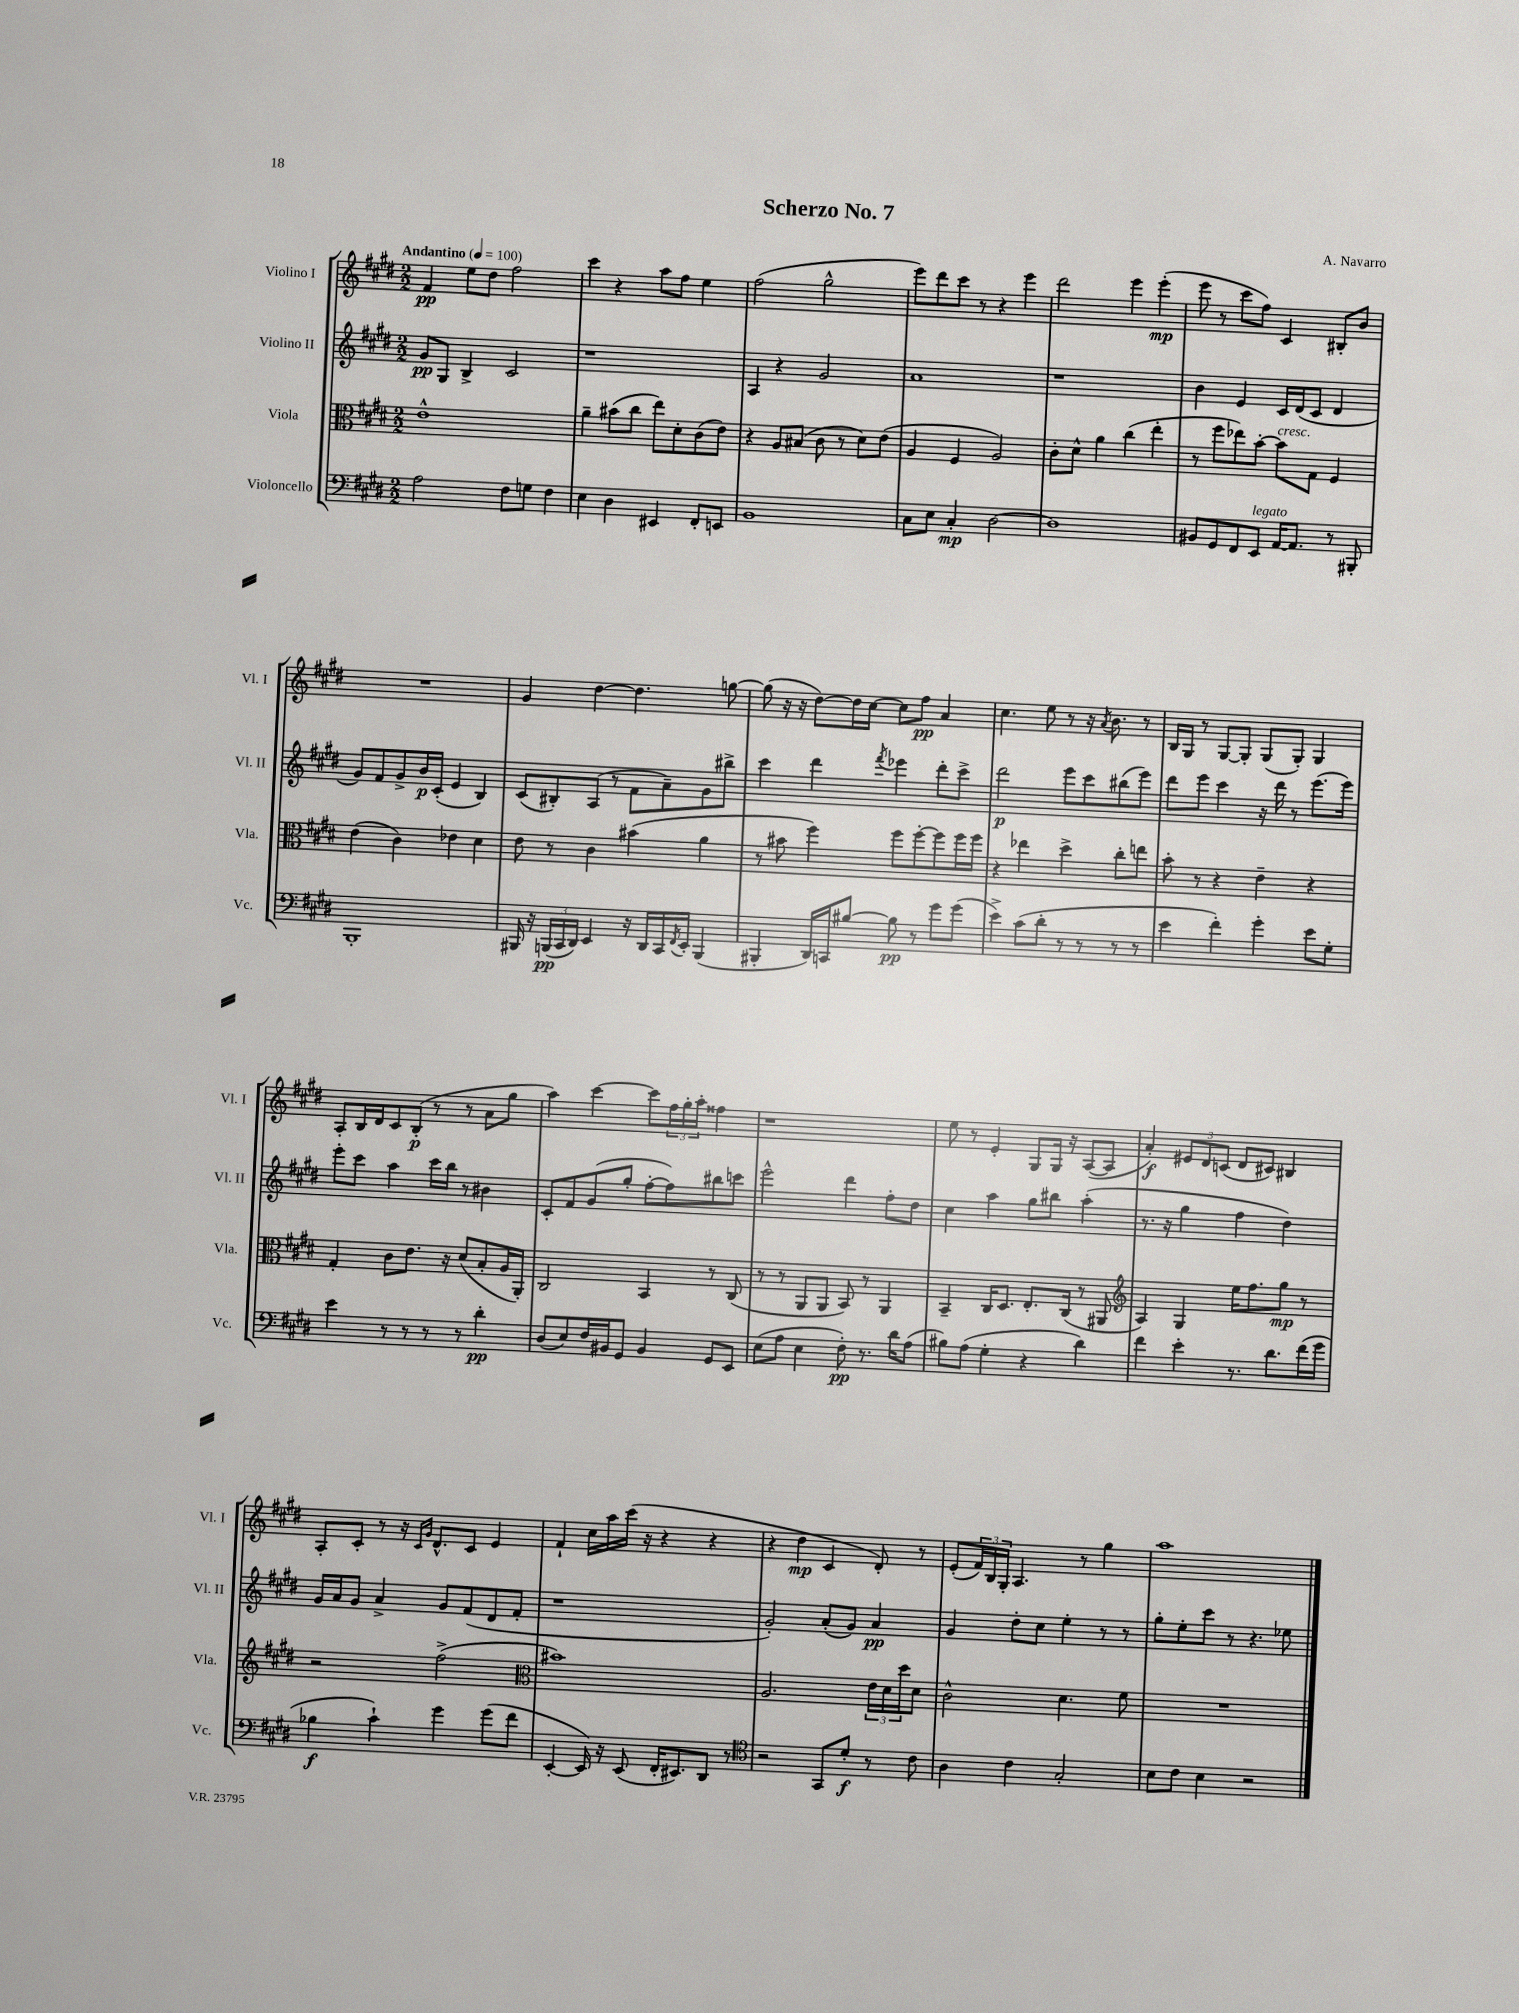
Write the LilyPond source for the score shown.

\header { title = "Scherzo No. 7" composer = "A. Navarro" }
<<
\new StaffGroup <<
\new Staff = "s0" \with { instrumentName = "Violino I" shortInstrumentName = "Vl. I" } {
    \clef treble \key e \major \numericTimeSignature \time 2/2 \tempo "Andantino" 4 = 100
    fis'4\pp e''8 dis''8 fis''2 |
    cis'''4 r4 a''8 fis''8 e''4 |
    fis''2( gis''2-^ |
    e'''8) dis'''8 cis'''8 r8 r4 e'''4 |
    dis'''2 e'''4 e'''4-.\mp( |
    e'''8 r8 cis'''8 fis''8) cis'4 bis8-. b'8 |
    R1 |
    gis'4 dis''4~ dis''4. g''8~ |
    g''8( r16 r16 dis''8~) dis''16 cis''16~ cis''8 fis''8\pp a'4 |
    cis''4. e''8 r8 r16 \acciaccatura { a'8 } b'8. r8 |
    b16 gis16 r8 gis8~ gis8-. gis8( gis8-.) gis4 |
    a8-. b16 dis'16 cis'8 b8-.\p( r8 r8 a'8 gis''8 |
    a''4) cis'''4~ cis'''8 \tuplet 3/2 { fis''16 gis''16-. a''16-. } fisis''4 |
    r1 |
    e''8 r8 e'4-. gis8 gis16 r16 a8~( a8 |
    a'4-.\f) \tuplet 3/2 { eis'8 dis'8 c'8( } dis'8 cis'8) bis4 |
    a8-. cis'8-. r8 r16 \grace { cis'16 gis'16 } dis'8.-^ cis'8 e'4 |
    fis'4-! cis''16 a''16 cis'''16( r16 r4 r4 |
    r4 dis''4\mp cis'4 dis'8-.) r8 |
    e'8-.( \tuplet 3/2 { fis'16) b16 gis16-. } a4. r8 gis''4 |
    a''1 \bar "|." |
}
\new Staff = "s1" \with { instrumentName = "Violino II" shortInstrumentName = "Vl. II" } {
    \clef treble \key e \major \numericTimeSignature \time 2/2
    gis'8\pp gis8 b4-> cis'2 |
    r1 |
    a4 r4 gis'2 |
    a'1 |
    r1 |
    b'4 e'4 cis'16 dis'16( cis'8 dis'4 |
    gis'8) fis'8 gis'8-> b'16\p cis'16-.( e'4 b4) |
    cis'8( bis8-.) a8( r8 fis'8 a'8--) gis'8 bis''8-> |
    cis'''4 dis'''4 \acciaccatura { fis'''8 } ees'''4 dis'''8-. cis'''8-> |
    dis'''2\p e'''8 cis'''8 bis''8( e'''8) |
    dis'''8 e'''8 cis'''4 r16 dis'''16 r8 e'''8.( e'''16) |
    e'''8-. cis'''8 a''4 cis'''16 b''16 r8 bis'4 |
    cis'8-. fis'8 gis'8( gis''8-. fis''8~-. fis''8) bis''8 c'''8 |
    e'''2-^ dis'''4 fis''8-. dis''8 |
    cis''4 a''4 gis''8 bis''8 a''4-.( |
    r8. r16 gis''4 fis''4 dis''4) |
    gis'16 a'16 gis'8 a'4-> gis'8 fis'8( dis'8 fis'8-. |
    r1 |
    gis'2-.) a'8-.( gis'8) a'4\pp |
    gis'4 dis''8-. cis''8 e''4-. r8 r8 |
    gis''8-. e''8-. cis'''8 r8 r4. ees''8 \bar "|." |
}
\new Staff = "s2" \with { instrumentName = "Viola" shortInstrumentName = "Vla." } {
    \clef alto \key e \major \numericTimeSignature \time 2/2
    e'1-^ |
    a'4-- bis'8( cis''8 e''8) dis'8-. cis'8( e'8) |
    r4 a8 bis8( cis'8 r8 dis'8) e'8( |
    a4 fis4 a2) |
    cis'8-. dis'8-^ a'4 cis''4( e''4-. |
    r8 fis''8 ees''8) b'8~-. b'8^\markup { \italic "cresc." } gis8 fis4 |
    e'4( cis'4) ees'4 dis'4 |
    e'8 r8 cis'4 bis'4( a'4 |
    r8 bis'8 fis''4) fis''8 fis''8~-. fis''8 fis''16 fis''16 |
    r4 ees''4 dis''4-> cis''8-. e''8 |
    b'8-. r8 r4 e'4-- r4 |
    gis4-. cis'8 e'8. r16 dis'8( b8-. a16 a,16-.) |
    cis2 b,4 r8 cis8( |
    r8 r8 a,8 a,8 b,8) r8 a,4 |
    b,4-- cis16 dis8. e8.-. cis16( r8 ais,8 |
    \clef treble a4) gis4 e''16 fis''8. gis''8\mp r8 |
    r2 fis''2->( |
    \clef alto bis'1) |
    a2. \tuplet 3/2 { e'16 dis'16 dis''16 } dis'8 |
    cis'2-^ dis'4. fis'8 |
    R1 \bar "|." |
}
\new Staff = "s3" \with { instrumentName = "Violoncello" shortInstrumentName = "Vc." } {
    \clef bass \key e \major \numericTimeSignature \time 2/2
    a2 fis8 g8 fis4 |
    e4 dis4 eis,4 fis,8-. e,8 |
    b,1 |
    cis8 e8 cis4-.\mp dis2~ |
    dis1 |
    bis,8 gis,8 fis,8 e,8^\markup { \italic "legato" } a,16~ a,8. r8 bis,,8-. |
    b,,1-. |
    bis,,16 r16 \tuplet 3/2 { b,,16\pp( cis,16 dis,16) } e,4 r16 dis,16 cis,16 \acciaccatura { fis,8 } e,16-. b,,4( |
    bis,,4-. dis,16) c,16 bis8~ bis8\pp r8 gis'8 gis'8( |
    e'4->) cis'8( dis'8-. r8 r8 r8 r8 |
    e'4 fis'4-.) gis'4-. e'8 gis8-. |
    e'4 r8 r8 r8 r8 dis'4-.\pp |
    dis8( e8) fis16 bis,16 gis,8 bis,4 gis,8 e,8 |
    e8( a8 e4 fis8-.\pp) r8. dis'16 a8( |
    bis8) a8( gis4-. r4 dis'4) |
    fis'4 e'4-. r8. dis'8. fis'16( gis'16 |
    bes4\f cis'4-!) gis'4 gis'8( fis'8 |
    e,4~-. e,16) r16 e,8( fis,16-. eis,8.) dis,8 r8 |
    \clef tenor r2 gis,8 dis'8-.\f r8 cis'8 |
    a4 cis'4 gis2-. |
    b8 cis'8 b4 r2 \bar "|." |
}
>>
>>
\layout { \context { \Score \remove "Bar_number_engraver" } }
